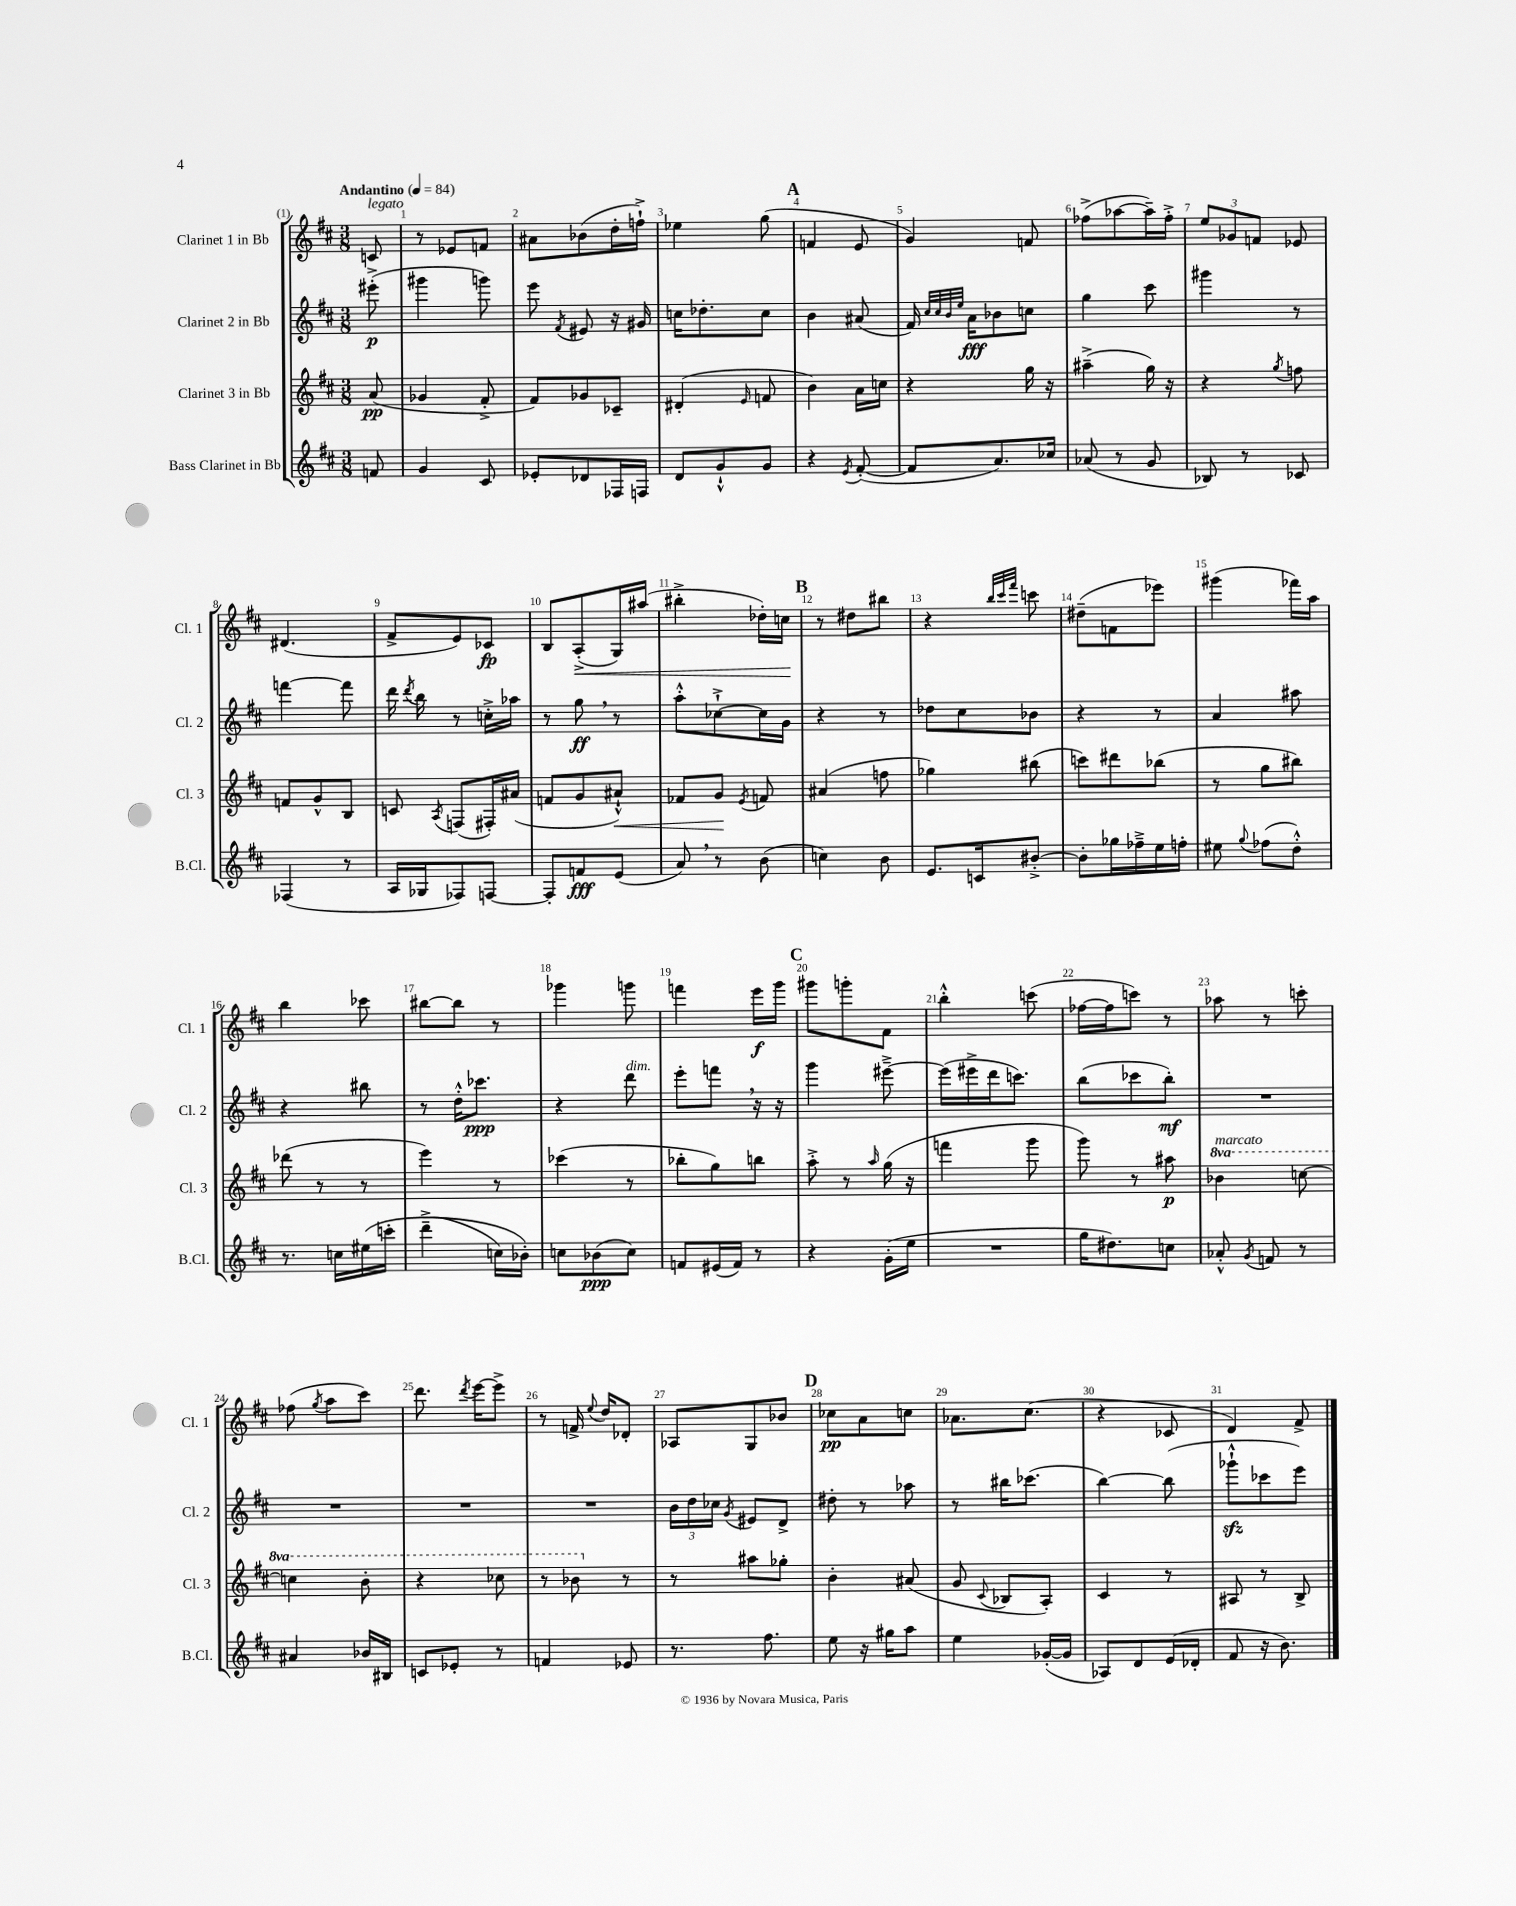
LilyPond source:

<<
\new StaffGroup <<
\new Staff = "s0" \with { instrumentName = "Clarinet 1 in Bb" shortInstrumentName = "Cl. 1" } {
    \clef treble \key d \major \numericTimeSignature \time 3/8 \partial 8 \tempo "Andantino" 4 = 84
    \autoBeamOff c'8^\markup { \italic "legato" } |
    r8 ees'8[ f'8] |
    ais'8[ bes'8( d''16-. f''16]-!->) |
    ees''4 g''8( |
    \mark \markup { \bold "A" } f'4 e'8 |
    g'4) f'8 |
    fes''8[->( aes''8~ aes''16--) fes''16]-.-> |
    \tuplet 3/2 { e''8[ ges'8 f'8] } ees'8 |
    dis'4.( |
    fis'8[-> e'8) ces'8]\fp |
    b8[ a8-.->\<( g16) ais''16]( |
    bis''4-.-> des''16[-.) c''16]\! |
    \mark \markup { \bold "B" } r8 dis''8[ bis''8] |
    r4 \grace { b''32[ cis'''32 fis'''32] } c'''8 |
    dis''8[--( f'8 ees'''8]) |
    gis'''4( fes'''16[) a''16] |
    b''4 ces'''8 |
    bis''8[~ bis''8] r8 |
    ges'''4 g'''8 |
    f'''4 e'''16[\f g'''16] |
    \mark \markup { \bold "C" } gis'''8[ g'''8-. fis'8] |
    b''4-.-^ c'''8( |
    fes''16[~ fes''16 c'''8]) r8 |
    aes''8 r8 c'''8-. |
    fes''8( \acciaccatura { g''8 } a''8[ cis'''8]) |
    d'''8. \acciaccatura { d'''8 } e'''16[~ e'''8]-> |
    r8 f'16-> \appoggiatura { e''8 } d''16[ des'8]-. |
    aes8[ g8 bes'8] |
    \mark \markup { \bold "D" } ces''8[\pp a'8 c''8] |
    aes'8.[ cis''8.]( |
    r4 ces'8 |
    d'4) fis'8-> \bar "|." |
}
\new Staff = "s1" \with { instrumentName = "Clarinet 2 in Bb" shortInstrumentName = "Cl. 2" } {
    \clef treble \key d \major \numericTimeSignature \time 3/8 \partial 8
    \autoBeamOff eis'''8-.->\p( |
    gis'''4 g'''8) |
    e'''8 \acciaccatura { fis'8 } eis'8 r16 gis'16 |
    c''16[ des''8.-. c''8] |
    \mark \markup { \bold "A" } b'4 ais'8( |
    fis'16) \grace { cis''32[ cis''32 b'32 e''32] } a'16[\fff bes'8 c''8] |
    g''4 cis'''8 |
    gis'''4 r8 |
    f'''4~ f'''8 |
    d'''16 \acciaccatura { d'''8 } b''16 r8 c''16[-.-> aes''16] |
    r8 g''8\ff \breathe r8 |
    a''8[-.-^ ces''8~-!-> ces''16 g'16] |
    \mark \markup { \bold "B" } r4 r8 |
    des''8[ cis''8 bes'8] |
    r4 r8 |
    a'4 ais''8 |
    r4 bis''8 |
    r8 d''16[-.-^ ces'''8.]\ppp |
    r4 d'''8^\markup { \italic "dim." } |
    e'''8[-. f'''8] \breathe r16 r16 |
    \mark \markup { \bold "C" } g'''4 eis'''8~---> |
    eis'''16[( eis'''16-> d'''16 c'''8.]) |
    b''8[( ces'''8 b''8]-.\mf) |
    R4. |
    R4. |
    R4. |
    R4. |
    \tuplet 3/2 { b'16[ d''16 ces''16] } \acciaccatura { g'8 } eis'8[ d'8]-> |
    \mark \markup { \bold "D" } dis''8-. r8 aes''8 |
    r8 bis''16[ ces'''8.]( |
    b''4~) b''8( |
    ges'''8[-!-^\sfz ces'''8 e'''8]) \bar "|." |
}
\new Staff = "s2" \with { instrumentName = "Clarinet 3 in Bb" shortInstrumentName = "Cl. 3" } {
    \clef treble \key d \major \numericTimeSignature \time 3/8 \set Staff.ottavationMarkups = #ottavation-simple-ordinals \partial 8
    \autoBeamOff a'8\pp( |
    ges'4 fis'8-.-> |
    fis'8[) ges'8 ces'8]-- |
    dis'4-.( \grace { e'16 } f'8 |
    \mark \markup { \bold "A" } b'4) a'16[ c''16] |
    r4 g''16 r16 |
    ais''4--->( g''16) r16 |
    r4 \acciaccatura { g''8 } f''8 |
    f'8[ g'8-^ b8] |
    c'8 \acciaccatura { a8 } f8[( fis16-.) ais'16]( |
    f'8[ g'8 ais'8]-!-^\<) |
    fes'8[ g'8]\! \acciaccatura { e'8 } f'8 |
    \mark \markup { \bold "B" } ais'4( f''8 |
    ges''4) bis''8( |
    c'''8[) dis'''8 bes''8]( |
    r8 g''8[ bis''8]) |
    des'''8( r8 r8 |
    e'''4) r8 |
    ces'''4( r8 |
    bes''8[-. g''8) b''8] |
    \mark \markup { \bold "C" } a''8-.-> r8 \grace { a''16 } g''16( r16 |
    f'''4 g'''8 |
    g'''8) r8 ais''8\p |
    \ottava #1 bes''4^\markup { \italic "marcato" } c'''8~ |
    c'''4 b''8-. |
    r4 ces'''8 |
    r8 bes''8 \ottava #0 r8 |
    r8 ais''8[ ges''8]-. |
    \mark \markup { \bold "D" } b'4-. ais'8( |
    g'8 \appoggiatura { cis'8 } bes8[ a8]-.) |
    cis'4 r8 |
    ais8 r8 b8-> \bar "|." |
}
\new Staff = "s3" \with { instrumentName = "Bass Clarinet in Bb" shortInstrumentName = "B.Cl." } {
    \clef treble \key d \major \numericTimeSignature \time 3/8 \partial 8
    \autoBeamOff f'8 |
    g'4 cis'8 |
    ees'8[-. des'8 fes16 f16] |
    d'8[ g'8-!-^ g'8] |
    \mark \markup { \bold "A" } r4 \acciaccatura { e'8 } fis'8~-.( |
    fis'8[ a'8.) ces''16] |
    aes'8( r8 g'8 |
    bes8) r8 ces'8 |
    fes4( r8 |
    a16[ ges16 fes8) f8]~ |
    f8[-. f'8\fff e'8]( |
    a'8) \breathe r8 b'8( |
    \mark \markup { \bold "B" } c''4) b'8 |
    e'8.[ c'16 bis'8]~-.-> |
    bis'8[-. ges''16 fes''16---> e''16 f''16]-. |
    eis''8 \appoggiatura { g''8 } fes''8[( d''8]-.-^) |
    r8. c''16[ eis''16\( c'''16]-. |
    d'''4--->( c''16[) bes'16]-.\) |
    c''8[ bes'8\ppp( c''8]) |
    f'8[ eis'16( f'16]) r8 |
    \mark \markup { \bold "C" } r4 g'16[-.( e''16] |
    R4. |
    g''16[ dis''8.) c''8] |
    aes'8-.-^ \acciaccatura { g'8 } f'8 r8 |
    ais'4 bes'16[ bis16] |
    c'8[ ees'8]-. r8 |
    f'4 ees'8 |
    r8. fis''8. |
    \mark \markup { \bold "D" } e''8 r16 gis''16[ a''8] |
    e''4 ges'16[~-.( ges'16] |
    aes8[) d'8 e'16( des'16]-. |
    fis'8 r16 b'8.) \bar "|." |
}
>>
>>
\layout { \context { \Score \override BarNumber.break-visibility = ##(#f #t #t) barNumberVisibility = #all-bar-numbers-visible } }
